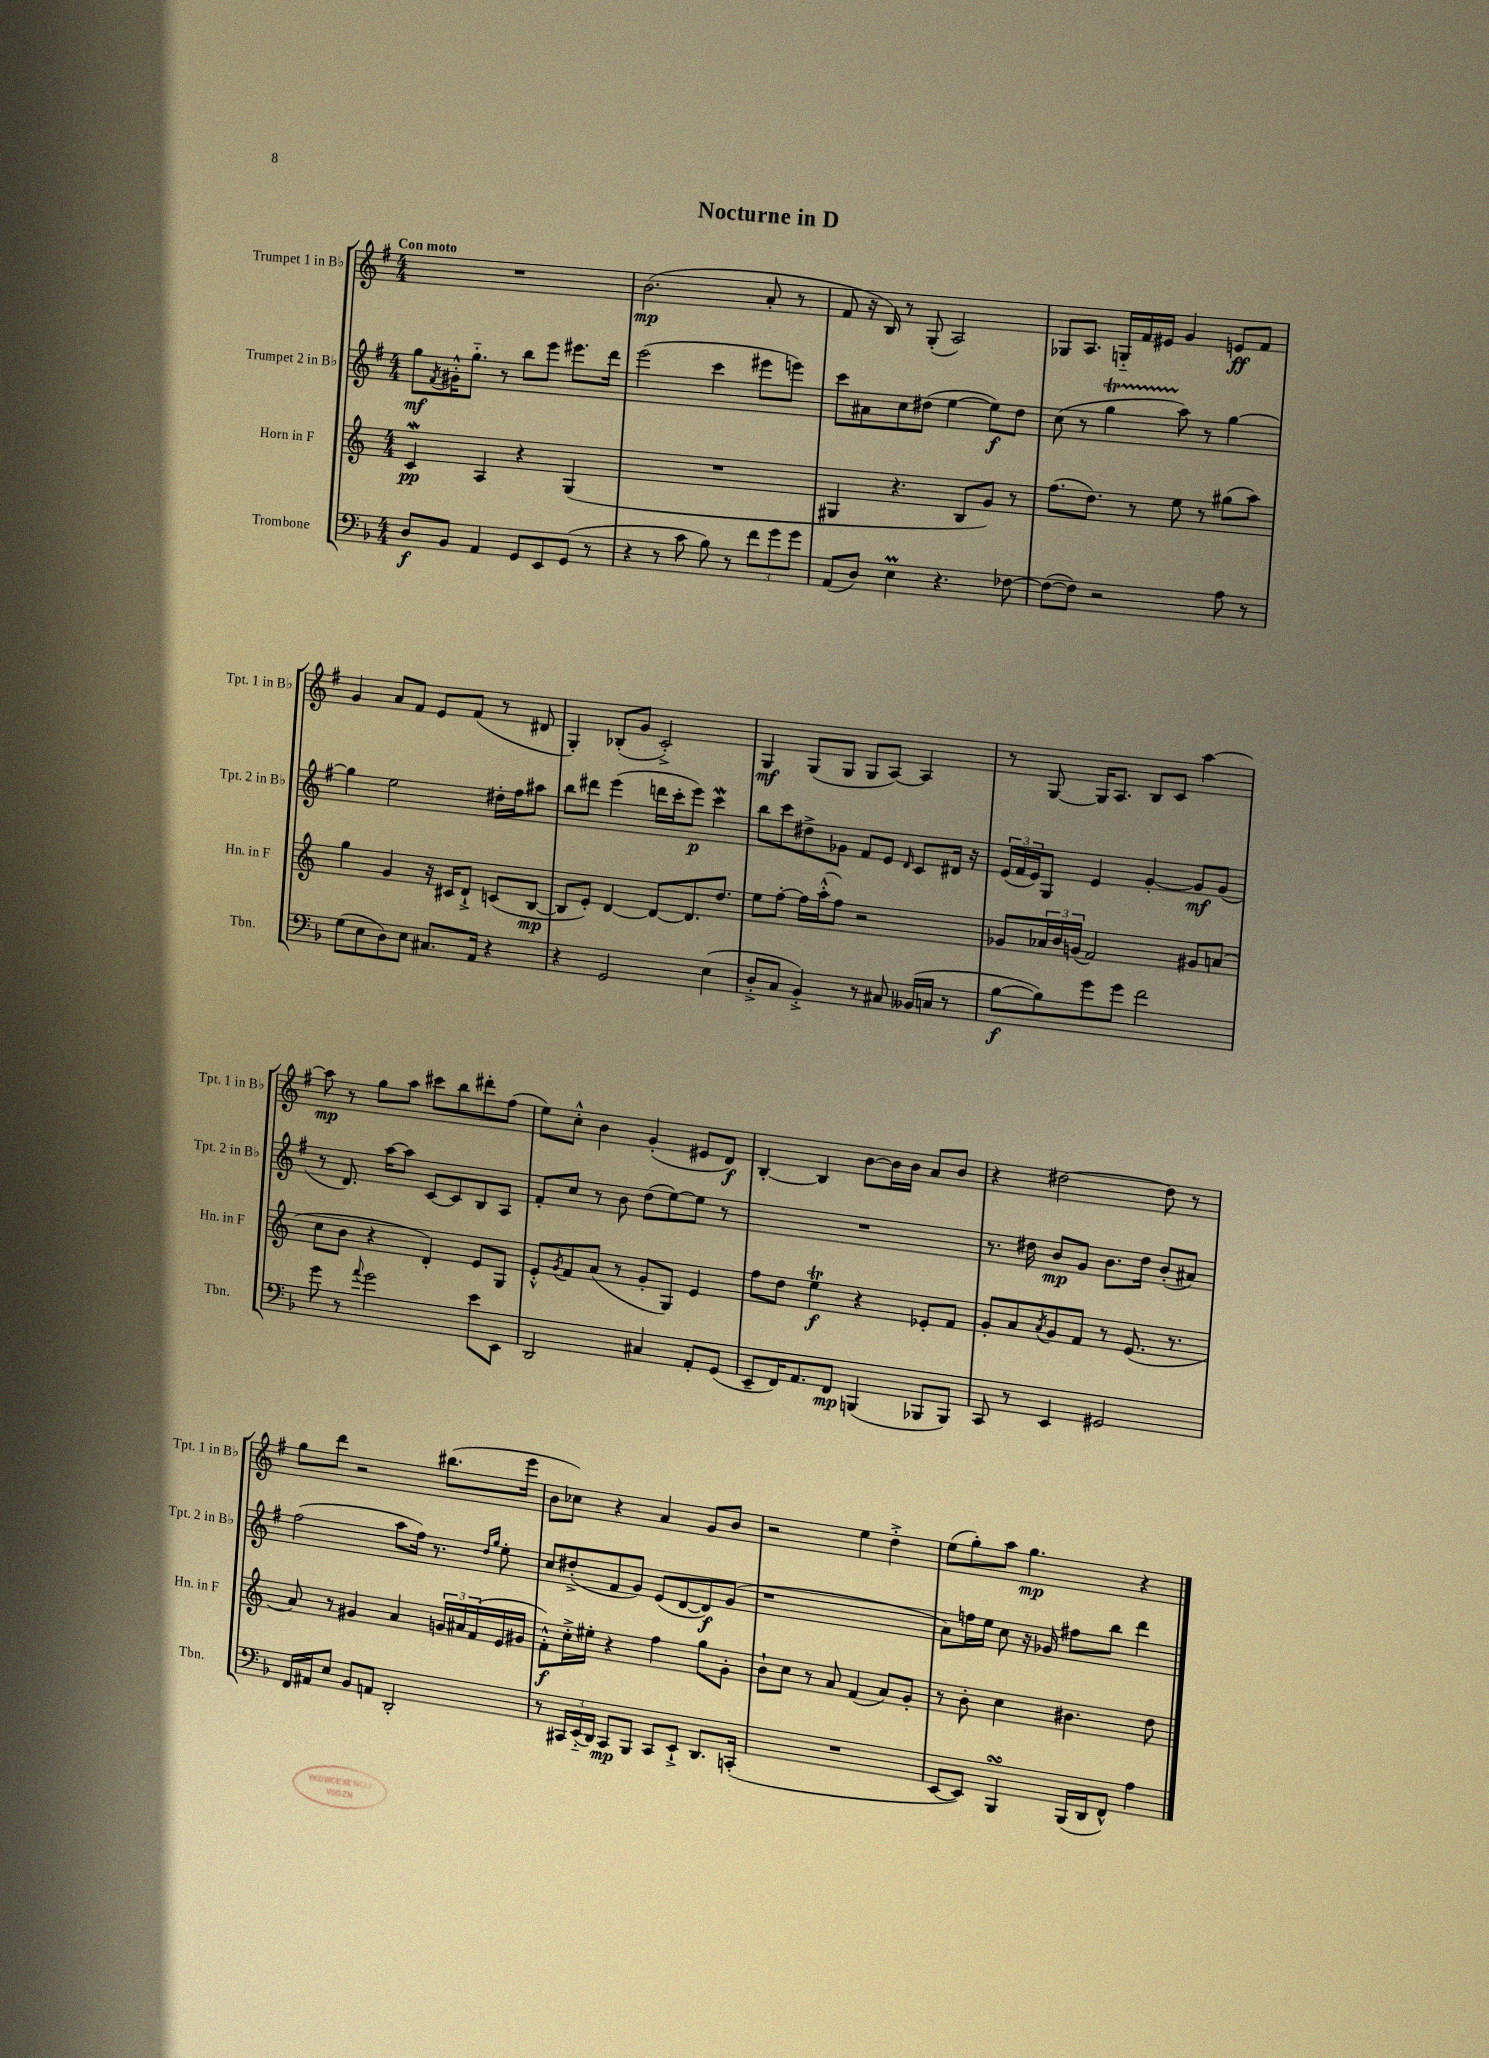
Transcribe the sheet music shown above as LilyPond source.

\header { title = "Nocturne in D" }
<<
\new StaffGroup <<
\new Staff = "s0" \with { instrumentName = "Trumpet 1 in Bb" shortInstrumentName = "Tpt. 1 in Bb" } {
    \clef treble \key g \major \numericTimeSignature \time 4/4 \tempo "Con moto"
    R1 |
    b'2.\mp( a'8-. r8 |
    fis'8 r16 b16) r8 g8-.( a2) |
    ges8 a8. g16-_ fis'16 eis'16 g'4 e'8\ff fis'8 |
    g'4 a'8 fis'8 e'8 fis'8( r8 dis'8 |
    g4-.) bes8-.( g'8 c'2-.->) |
    g4\mf g8( g8 g8 a8~) a4 |
    r8 g8~ g16 a8. b8 c'8 a''4~ |
    a''8\mp r8 g''8 a''8 cis'''8 b''8 dis'''8-. fis''8( |
    e''8) c''8-.-^ b'4 g'4-.( eis'8 d'8\f) |
    b4~-. b4 b'8~ b'16 b'16 a'8 b'8 |
    r4 dis''2~ dis''8 r8 |
    g''8 d'''8 r2 bis''8.( e'''16 |
    b'8 ces''8) r4 a'4 g'8 b'8 |
    r2 e''4 d''4-.-> |
    e''8( g''8-.) a''8 g''4.\mp r4 \bar "|." |
}
\new Staff = "s1" \with { instrumentName = "Trumpet 2 in Bb" shortInstrumentName = "Tpt. 2 in Bb" } {
    \clef treble \key g \major \numericTimeSignature \time 4/4
    g''8\mf \acciaccatura { fis'8 } gis'16-.-^ g''8.-_ r8 b''8 e'''8 eis'''8. d'''16 |
    e'''2( c'''4 eis'''8 e'''8) |
    c'''8 ais'8 c''8 dis''8( e''4~ e''8\f) dis''8 |
    c''8( r8 g''4\startTrillSpan a''8\stopTrillSpan) r8 g''4~ |
    g''4 e''2 dis''16-. fis''16 ais''8 |
    b''8 dis'''8 e'''4( d'''16 c'''16-. e'''8\p) c'''4\mordent |
    b''8 c'''8 dis''8-> ges'8 fis'8 e'8 \grace { d'16 } c'8 dis'16 r16 |
    \tuplet 3/2 { e'16( fis'16 e'16) } g8 e'4 g'4~-. g'8\mf g'8( |
    r8 d'8.) a''16~ a''8 c'8~ c'8 b8 a8 |
    fis'8-. c''8 r8 b'8 d''8( e''8~) e''8 r8 |
    R1 |
    r8. dis''16 b'8\mp g'8 b'8. dis''16 b'8-.( ais'8) |
    fis''2( a''8 fis''16) r8. \grace { d''16 g''16 } e''8-. |
    c''8 dis''8-.->( fis'8 g'8) e'8( d'8~ d'8\f) g'8( |
    r1 |
    a'8) f''16 e''16 c''8 r16 ges'16 fis''8 b''8 d'''4 \bar "|." |
}
\new Staff = "s2" \with { instrumentName = "Horn in F" shortInstrumentName = "Hn. in F" } {
    \clef treble \key c \major \numericTimeSignature \time 4/4
    c'4\mordent\pp a4 r4 g4( |
    R1 |
    gis4 r4. b8 g'8) r8 |
    f''8.( d''8.) r8 e''8 r8 gis''8( a''8) |
    g''4 g'4 r16 cis'16 d'8-!-> c'8( b8~\mp |
    b8 e'8-.) d'4~ d'8~ d'8. d''8. |
    e''8 f''8~-. f''16 a''16-.-^( f''8) r2 |
    ges'8 \tuplet 3/2 { aes'16 b'16 g'16( } f'2) gis'8 a'8( |
    c''8 b'8 r4 d'4-.) e'8 g8 |
    e'8-.-^ \acciaccatura { g'8 } f'8 a'8( r8 g'8-. g8) e'4 |
    f''8 d''8 e''4\trill\f r4 ees'8-. f'8 |
    g'8-. a'8 \acciaccatura { a'8 } g'8 f'8 r8 e'8.( r8. |
    a'8) r8 gis'4 a'4 \tuplet 3/2 { g'16 ais'16 f'16( } e'16 gis'16 |
    f'8-.-^\f) c''16-.-> eis''16-. r4 f''4 g''8 g'8-. |
    b'8-! c''8 r8 a'8 f'4( a'8) g'8-. |
    r8 b'8-. c''4 bis'4. d''8 \bar "|." |
}
\new Staff = "s3" \with { instrumentName = "Trombone" shortInstrumentName = "Tbn." } {
    \clef bass \key f \major \numericTimeSignature \time 4/4
    d8\f bes,8 a,4 g,8 e,8 g,8( r8 |
    r4 r8 c'8 bes8) r8 \tuplet 3/2 { f'8 g'8 g'8 } |
    a,8( d8) e4\prall r4. fes8~ |
    fes8~( fes8) r2 a8 r8 |
    g8( e8 d8) e8 cis8. a,16 r4 |
    r4 g,2 e4( |
    d8-.-> c8 bes,4-.->) r8 cis8 beses,16( c16 r8 |
    bes8~\f bes8) g'8 g'8 f'2 |
    g'8 r8 \appoggiatura { a'8 } g'2 e'8 e,8 |
    d,2 cis4 a,8-. g,8( |
    e,8-- f,16) a,8. f,8\mp b,,4( bes,,8 bes,,8) |
    c,8 r8 e,4 gis,2 |
    f,16 ais,16 e8 bes,8 a,8 d,2-. |
    r8 \tuplet 3/2 { cis,16 e,16-_( d,16) } cis,8\mp bes,,8 cis,8 e,8-!-> d,8. c,16-.( |
    R1 |
    e,8~ e,8) bes,,4\turn bes,,16( d,16 f,8-^) a4 \bar "|." |
}
>>
>>
\layout { \context { \Score \remove "Bar_number_engraver" } }
